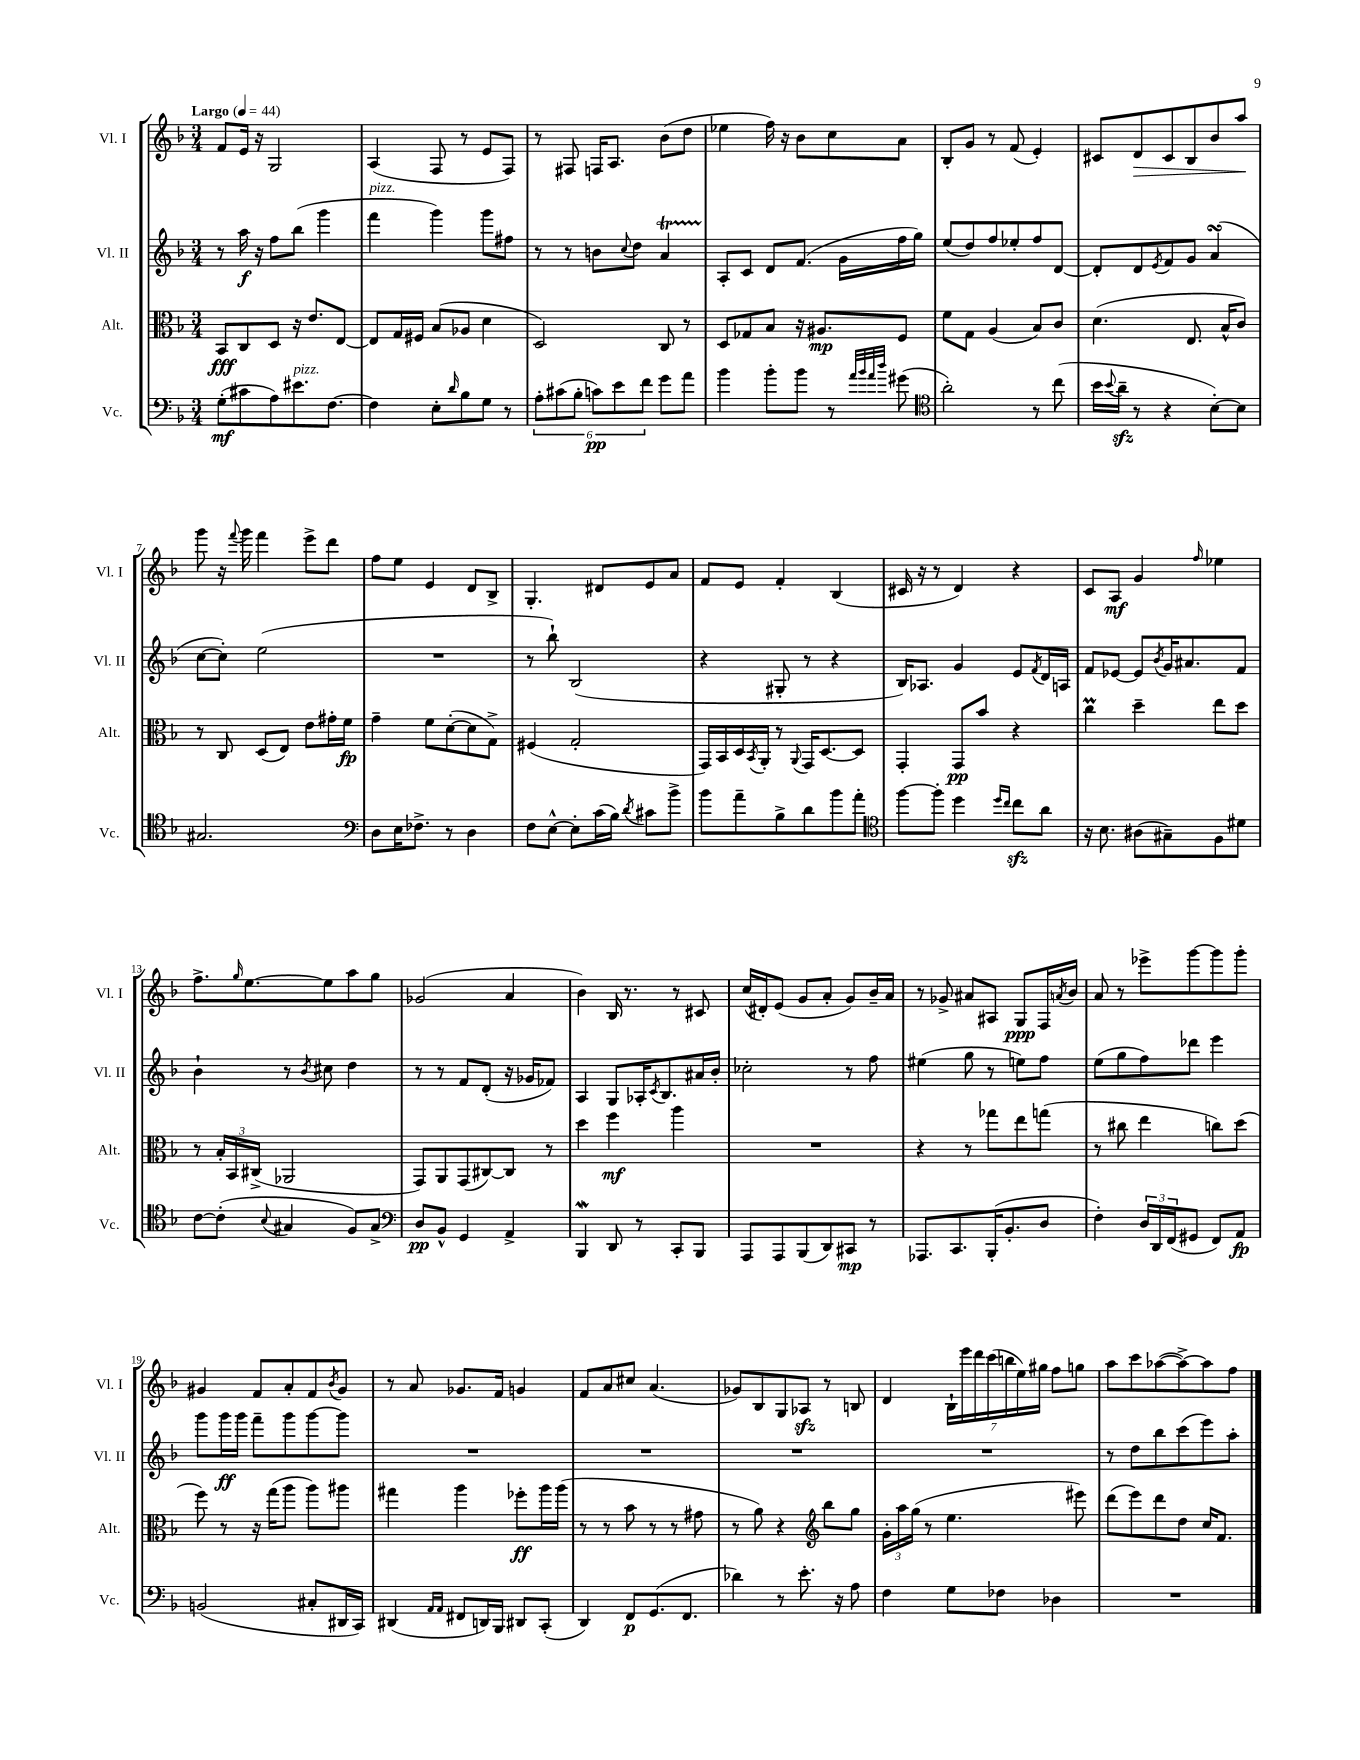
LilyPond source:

<<
\new StaffGroup <<
\new Staff = "s0" \with { instrumentName = "Vl. I" shortInstrumentName = "Vl. I" } {
    \clef treble \key f \major \numericTimeSignature \time 3/4 \tempo "Largo" 4 = 44
    f'8 e'16 r16 g2 |
    a4( f8 r8 e'8 f8) |
    r8 fis8 f16 a8. bes'8( d''8 |
    ees''4 f''16) r16 bes'8 c''8 a'8 |
    bes8-. g'8 r8 f'8( e'4-.) |
    cis'8 d'8\> cis'8 bes8 bes'8 a''8\! |
    g'''8 r16 \appoggiatura { f'''8 } g'''16 f'''4 e'''8-> d'''8 |
    f''8 e''8 e'4 d'8 bes8-> |
    g4.-. dis'8 e'8 a'8 |
    f'8 e'8 f'4-. bes4( |
    cis'16 r16 r8 d'4) r4 |
    c'8 a8\mf g'4 \grace { f''16 } ees''4 |
    f''8.-> \grace { g''16 } e''8.~ e''8 a''8 g''8 |
    ges'2( a'4 |
    bes'4) bes16 r8. r8 cis'8 |
    c''16( dis'16-.) e'8( g'8 a'8-. g'8) bes'16-- a'16 |
    r8 ges'8-> ais'8 ais8 g8\ppp f16 \acciaccatura { a'8 } bes'16 |
    a'8 r8 ees'''8-> g'''8~ g'''8 g'''8-. |
    gis'4 f'8 a'8-. f'8 \acciaccatura { bes'8 } gis'8 |
    r8 a'8 ges'8. f'16 g'4 |
    f'8 a'8 cis''8 a'4.( |
    ges'8) bes8 g8 aes8\sfz r8 b8 |
    d'4 \tuplet 7/4 { bes16-! e'''16 d'''16 c'''16( b''16 e''16) gis''16 } f''8 g''8 |
    a''8 c'''8 aes''8~( aes''8~->) aes''8 f''8 \bar "|." |
}
\new Staff = "s1" \with { instrumentName = "Vl. II" shortInstrumentName = "Vl. II" } {
    \clef treble \key f \major \numericTimeSignature \time 3/4
    r8 a''16\f r16 f''8 bes''8( g'''4 |
    f'''4^\markup { \italic "pizz." } g'''4) g'''8 fis''8 |
    r8 r8 b'8 \appoggiatura { c''8 } d''8 a'4\startTrillSpan |
    a8-.\stopTrillSpan c'8 d'8 f'8.( g'16 f''16 g''16) |
    e''8( d''8) f''8 ees''8-. f''8 d'8~ |
    d'8-. d'8 \acciaccatura { e'8 } f'8 g'8 a'4\turn( |
    c''8~ c''8-.) e''2( |
    R2. |
    r8 bes''8-!) bes2( |
    r4 gis8-. r8 r4 |
    bes16) aes8. g'4 e'8 \acciaccatura { f'8 } d'16 a16 |
    f'8 ees'8~ ees'8 \acciaccatura { bes'8 } g'16 ais'8. f'8 |
    bes'4-! r8 \acciaccatura { bes'8 } cis''8 d''4 |
    r8 r8 f'8 d'8-.( r16 ges'16 fes'8) |
    a4 g8 aes16-. \acciaccatura { c'8 } bes8. ais'16 bes'16-. |
    ces''2-. r8 f''8 |
    eis''4( g''8 r8 e''8) f''8 |
    e''8( g''8 f''8) des'''8 e'''4 |
    g'''8 g'''16\ff g'''16 f'''8-- g'''8 g'''8~ g'''8 |
    R2. |
    R2. |
    R2. |
    R2. |
    r8 d''8 bes''8 c'''8( e'''8) a''8-. \bar "|." |
}
\new Staff = "s2" \with { instrumentName = "Alt." shortInstrumentName = "Alt." } {
    \clef alto \key f \major \numericTimeSignature \time 3/4
    bes,8\fff c8 d8 r16 e'8. e8~ |
    e8 g16 fis16 bes8( aes8 d'4 |
    d2) c8 r8 |
    d8 ges8 bes8 r16 ais8.\mp f8 |
    f'8 g8 a4( bes8) c'8 |
    d'4.( e8. bes16-^ c'8) |
    r8 c8 d8( e8) e'8 gis'16-. f'16\fp |
    g'4-- f'8 d'8~-.( d'8 g8->) |
    fis4( g2-. |
    g,16) bes,16 d16 \acciaccatura { bes,8 } a,16-. r8 \appoggiatura { a,8 } g,16 d8.~ d8 |
    g,4-. g,8\pp bes'8 r4 |
    c''4\prall d''4-- e''8 d''8 |
    r8 \tuplet 3/2 { bes16-. bes,16 cis16->( } aes,2 |
    g,8) a,8 g,8( cis8~) cis8 r8 |
    d''4 f''4\mf a''4 |
    R2. |
    r4 r8 ges''8 e''8 g''8( |
    r8 cis''8 e''4 c''8) d''8( |
    f''8) r8 r16 g''16( a''8 a''8) ais''8 |
    gis''4 a''4 fes''8-.\ff a''16 a''16( |
    r8 r8 bes'8 r8 r8 gis'8 |
    r8 a'8) r4 \clef treble bes''8 g''8 |
    \tuplet 3/2 { g'16-. a''16 g''16( } r8 e''4. eis'''8) |
    d'''8( e'''8) d'''8 d''8 c''16 f'8. \bar "|." |
}
\new Staff = "s3" \with { instrumentName = "Vc." shortInstrumentName = "Vc." } {
    \clef bass \key f \major \numericTimeSignature \time 3/4
    g8-.\mf( cis'8 a8) eis'8.^\markup { \italic "pizz." } f8.~ |
    f4 e8-. \grace { d'16 } bes8 g8 r8 |
    \tuplet 6/4 { a8-. cis'8( bes8-. c'8\pp) e'8 f'8 } g'8 a'8 |
    bes'4 bes'8-. bes'8 r8 \grace { a'32 bes'32 a'32 d''32 } gis'8( |
    \clef tenor a'2-.) r8 c''8( |
    bes'16 \appoggiatura { bes'8 } a'16--\sfz r8 r4 bes8~-.) bes8 |
    gis2. |
    \clef bass d8 e16 fes8.-> r8 d4 |
    f8 e8~-^ e8-. c'16( bes16) \acciaccatura { d'8 } cis'8 bes'8-> |
    bes'8 a'8-- bes8-> d'8 bes'8 a'8-. |
    \clef tenor f''8~ f''8-. d''4 \grace { d''16 c''16 } c''8\sfz a'8 |
    r16 bes8. ais8( gis8--) f8 dis'8 |
    c'8~ c'8-.( \appoggiatura { bes8 } gis4 f8) gis8-> |
    \clef bass d8\pp bes,8-^ g,4 a,4-> |
    bes,,4\mordent d,8 r8 c,8-. bes,,8 |
    a,,8 a,,8 bes,,8( d,8) cis,8\mp r8 |
    aes,,8. c,8. bes,,16-.( bes,8.-. d8 |
    f4-.) \tuplet 3/2 { d16 d,16 f,16( } gis,8 f,8) a,8\fp |
    b,2( cis8-. dis,16 c,16) |
    dis,4( \grace { a,16 a,16 } fis,8 d,16) bes,,16 dis,8 c,8-.( |
    d,4) f,8\p g,8.( f,8. |
    des'4) r8 e'8.-. r16 a8 |
    f4 g8 fes8 des4 |
    R2. \bar "|." |
}
>>
>>
